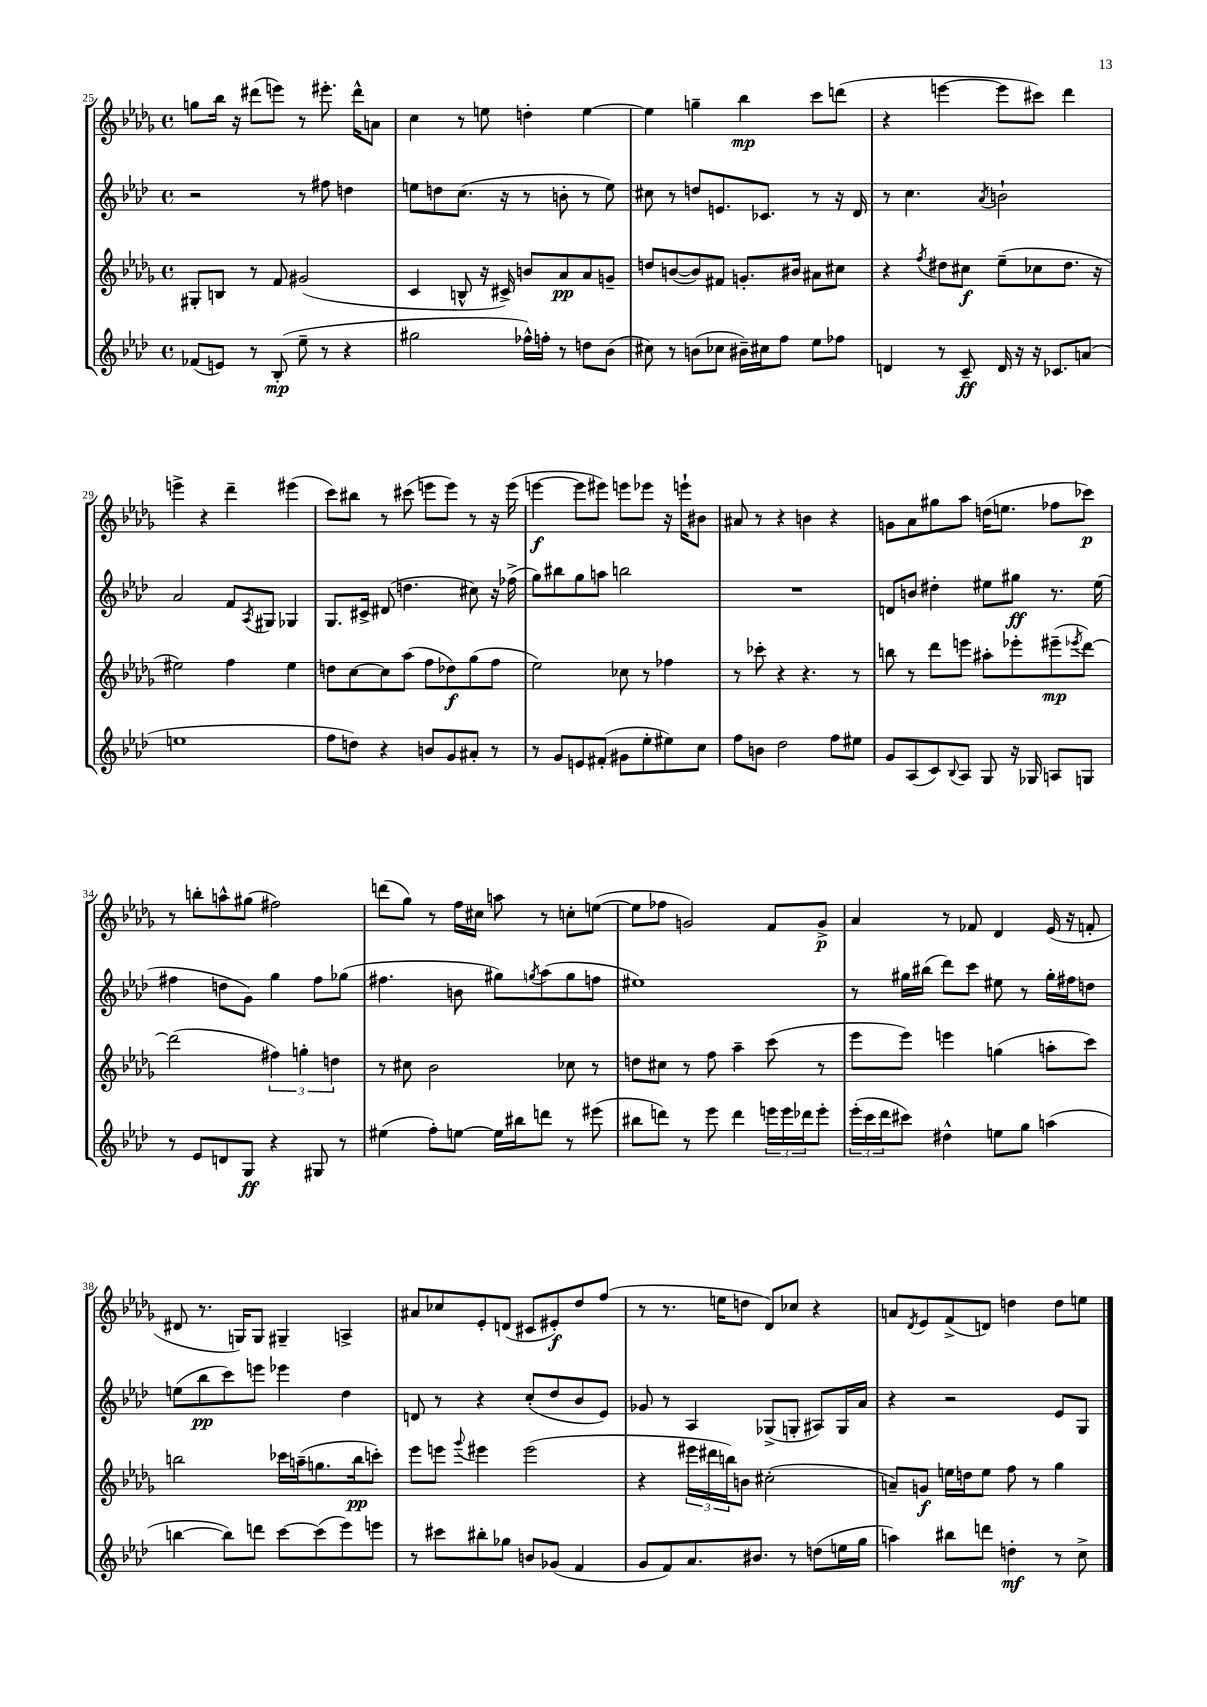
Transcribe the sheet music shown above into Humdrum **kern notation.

**kern	**kern	**kern	**kern
*staff4	*staff3	*staff2	*staff1
*clefG2	*clefG2	*clefG2	*clefG2
*k[b-e-a-d-]	*k[b-e-a-d-g-]	*k[b-e-a-d-]	*k[b-e-a-d-g-]
*M4/4	*M4/4	*M4/4	*M4/4
*met(c)	*met(c)	*met(c)	*met(c)
(8f-	8G#'	2r	8gg
8e)	8B	.	16bb-
.	.	.	16r
8r	8r	.	(8ddd#
(8B-'	8f	.	8eee)
8ee-~	(2g#	8r	8r
8r	.	8ff#	8.eee#'
4r	.	4dd	.
.	.	.	16ddd#^^
.	.	.	8a
=	=	=	=
2gg#	4c	8ee	4cc
.	.	8dd	.
.	8B^^	(8.cc	8r
.	16r	.	8ee
.	16c#^)	16r	.
16ff-^^)	8b	8r	4dd'
16ff'	.	.	.
8r	8a-	8b'	.
8dd	8a-	8r	[4ee
(8b-	8g~	8ee)	.
=	=	=	=
8cc#)	8dd	8cc#	4ee]
8r	([8b	8r	.
(8b	8b])	8dd	4gg~
8cc-	8f#	8.e	.
16b#~)	8.g'	.	4bb-
16cc#	.	8.c-	.
8ff	.	.	.
.	16b#	.	.
8ee-	8a#	8r	8ccc
8ff-	8cc#	16r	(8ddd
.	.	16d-	.
=	=	=	=
4d	4r	8r	4r
.	.	4.cc	.
.	8qff	.	.
8r	8dd#	.	[4eee
8c~	8cc#	.	.
.	.	8qa-	.
16d	(8ee-~	2b`	8eee]
16r	.	.	.
16r	8cc-	.	8ccc#)
8.c-	.	.	.
.	8.dd#	.	4ddd-
(8a	.	.	.
.	16r	.	.
=	=	=	=
1ee	2ee#)	2a-	4eee^
.	.	.	4r
.	4ff	8f	4ddd-~
.	.	8qA-	.
.	.	8G#	.
.	4ee#	4G-	(4eee#
=	=	=	=
8ff	8dd	8.G	8ccc)
8dd)	[8cc	.	8bb#
.	.	16c#^	.
4r	8cc]	(8d#	8r
.	(8aa-	4.dd	(8ccc#
8b	8ff	.	8eee
8g	8dd-)	.	8eee)
8a#'	(8gg-	8cc#)	8r
8r	8ff	16r	16r
.	.	(16ff-^	(16eee
=	=	=	=
8r	2ee-)	8gg)	[4eee
8g	.	8bb#	.
8e	.	8gg	8eee]
(8f#'	.	8aa	8eee#)
8g#	8cc-	2bb	8eee
8ee-'	8r	.	8eee-
8ee#)	4ff-	.	16r
.	.	.	16eee`
8cc	.	.	8b#
=	=	=	=
8ff	8r	1r	8a#
8b	8ccc-'	.	8r
2dd-	4r	.	4r
.	4.r	.	4b
8ff	.	.	4r
8ee#	8r	.	.
=	=	=	=
8g	8bb	8d	8g
(8A-	8r	8b	8a-
8c)	8ddd-	4dd#'	8gg#
8qqB-	.	.	.
8A-	8eee	.	8aa-
8G	8aa#'	8ee#	(16dd
.	.	.	8.ee
16r	8eee-'	8gg#	.
16G-	.	.	.
8A	(8eee#~	8.r	8ff-
.	8qeee-	.	.
8G	[8ddd-)	.	8ccc-)
.	.	(16ee#	.
=	=	=	=
8r	(2ddd-]	4ff#	8r
8e-	.	.	8bb'
8d	.	8dd	8aa^^
8G	.	8g)	(8gg#
4r	6ff#)	4gg	2ff#)
.	6gg'	.	.
8G#	.	8ff#	.
.	6dd	.	.
8r	.	(8gg-	.
=	=	=	=
(4ee#	8r	4.ff#	(8ddd
.	8cc#	.	8gg-)
8ff')	2b-	.	8r
[8ee	.	8b	16ff
.	.	.	16cc#
16ee]	.	8gg#)	8aa
16bb#	.	.	.
.	.	8qgg	.
8ddd	.	(8aa-	8r
8r	8cc-	8gg	8cc'
(8eee#	8r	8ff	([8ee
=	=	=	=
8bb#	8dd	1ee#)	8ee]
8ddd)	8cc#	.	8ff-
8r	8r	.	2g)
8eee-	8ff	.	.
4ddd	4aa-~	.	.
24eee	(8ccc	.	8f
24eee	.	.	.
24ddd-	.	.	.
8eee'	8r	.	8g^
=	=	=	=
(24eee-'	8eee-	8r	4a-
24ccc	.	.	.
24ddd-	.	.	.
8ccc#)	8eee-)	16gg#	.
.	.	(16bb#	.
4dd#^^	4eee	8ddd-)	8r
.	.	8ccc	8f-
8ee	(4gg	8ee#	4d-
8gg	.	8r	.
(4aa	8aa'	16gg#'	(16e-
.	.	16ff#	16r
.	8ccc)	8dd	8f'
=	=	=	=
[4bb	2bb	(8ee	8d#
.	.	8bb-	8.r
8bb])	.	8ccc)	.
.	.	.	16G)
8ddd	.	8eee	8G
[8ccc	16ccc-	4eee-	4G#~
.	(16aa~	.	.
(8ccc]	8.gg	.	.
8eee-)	.	4dd-	4A^
.	16bb	.	.
8eee	8ccc')	.	.
=	=	=	=
8r	8eee-	8d	8a#
8ccc#	8eee	8r	8cc-
.	8qqggg-	.	.
8bb#'	4eee#	4r	8e-'
8gg-	.	.	(8d
8b	(2eee#	(8cc'	8c#
(8g-	.	8dd-	8e#')
4f	.	8b-	8dd-
.	.	8e-)	(8ff
=	=	=	=
8g	4r	8g-	8r
8f)	.	8r	8.r
8.a-	24eee#	4A-	.
.	24ddd#	.	.
.	.	.	16ee
.	24bb)	.	.
.	8b	.	8dd
8.b#	.	.	.
.	(2cc#'	(8G-^	8d-)
8r	.	8G'	8cc-
(8dd	.	8A#)	4r
16ee	.	16G	.
16gg	.	16a-	.
=	=	=	=
4aa)	8a~)	4r	8a
.	.	.	8qd-
.	8g	.	8e-
8bb#	16ee	2r	(8f^
.	16dd	.	.
8ddd	8ee	.	8d)
4dd'	8ff	.	4dd
.	8r	.	.
8r	4gg-	8e-	8dd
8cc^	.	8G	8ee
==	==	==	==
*-	*-	*-	*-
